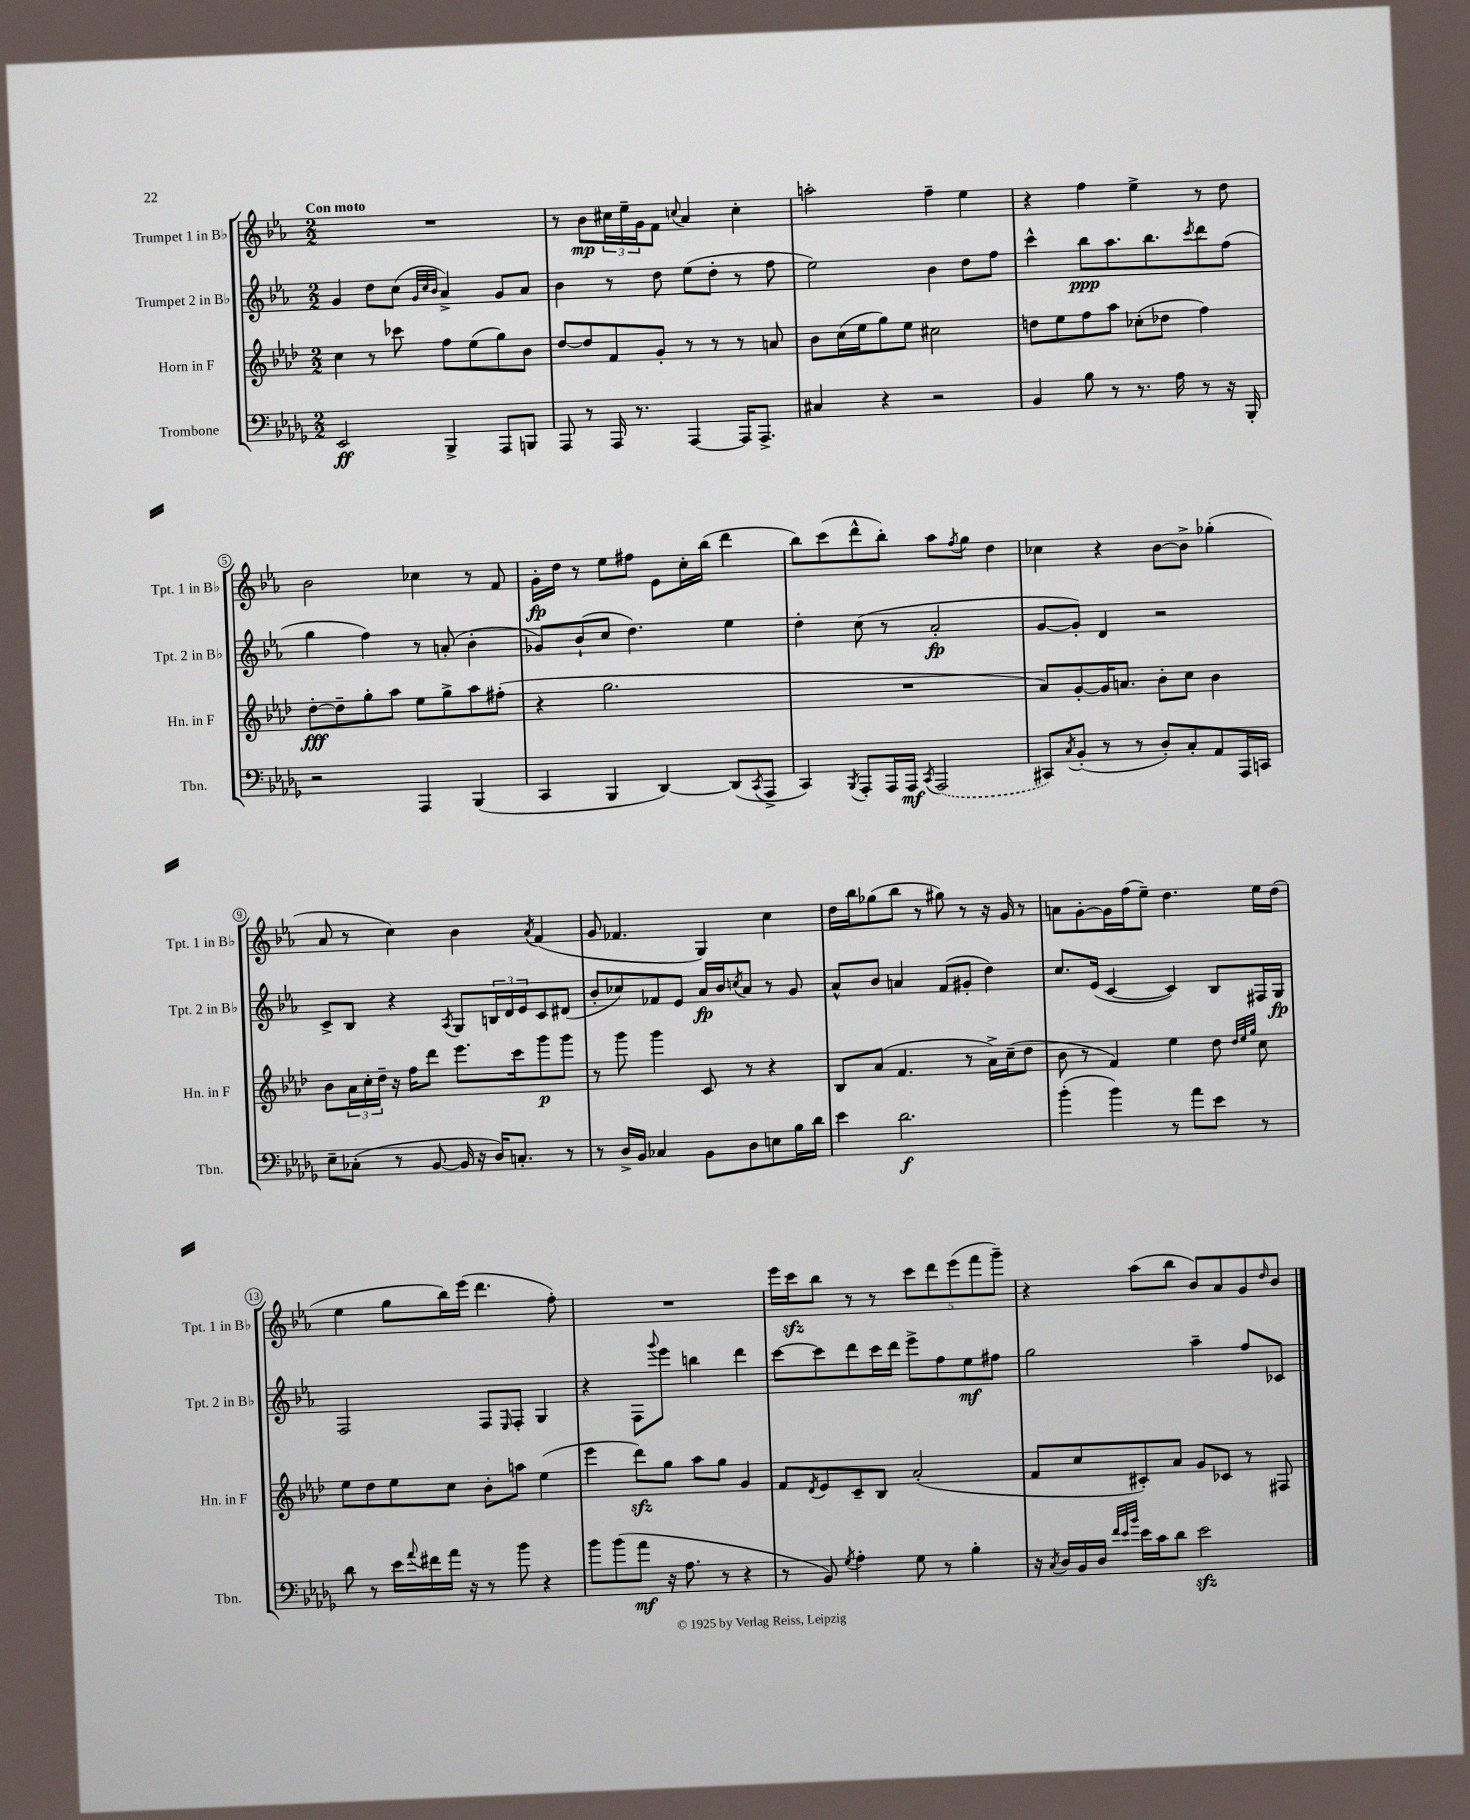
<<
\new StaffGroup <<
\new Staff = "s0" \with { instrumentName = "Trumpet 1 in Bb" shortInstrumentName = "Tpt. 1 in Bb" } {
    \clef treble \key ees \major \numericTimeSignature \time 2/2 \tempo "Con moto"
    R1 |
    r8 bes'8\mp \tuplet 3/2 { cis''16 ees''16-- g'16 } f'8 \appoggiatura { c''8 } aes'4 c''4-. |
    a''2-. f''4-- ees''4 |
    r4 f''4 ees''4-> r8 d''8 |
    bes'2 ces''4 r8 f'8 |
    g'16-.\fp d''16 r8 ees''8 fis''8 ees'8 c''16-. bes''16( d'''4 |
    bes''8) c'''8( d'''8-^ bes''8-.) aes''8 \acciaccatura { f''8 } g''8 d''4 |
    ces''4 r4 bes'8~ bes'8-> ges''4-.( |
    aes'8 r8 c''4) bes'4 \acciaccatura { aes'8 } f'4( |
    g'8 fes'4. g4) c''4 |
    d''16 bes''16 ges''8( bes''8 r8 gis''8) r8 r16 g'16 r8 |
    a'8 g'8~-. g'16 f''16( ees''8--) d''4. ees''16 d''16( |
    ees''4 g''8 bes''16) ees'''16( d'''4. f''8-.) |
    R1 |
    ees'''16 c'''16\sfz bes''8 r8 r8 \tuplet 5/4 { c'''8 d'''8 ees'''8( f'''8 g'''8--) } |
    r4 aes''8( bes''8 bes'8) aes'8 g'8 \grace { d''16 } bes'8 \bar "|." |
}
\new Staff = "s1" \with { instrumentName = "Trumpet 2 in Bb" shortInstrumentName = "Tpt. 2 in Bb" } {
    \clef treble \key ees \major \numericTimeSignature \time 2/2
    g'4 d''8 c''8( \grace { g'32 c''32 bes'32 } aes'4->) g'8 aes'8 |
    bes'4 r8 d''8 ees''8( d''8-. r8 f''8 |
    ees''2) bes'4 d''8 f''8 |
    c'''4-^ bes''8\ppp aes''8. bes''8. \acciaccatura { c'''8 } d'''8 f''8( |
    g''4 f''4) r8 a'8-.( bes'4-. |
    ges'8) bes'8-!( c''8 d''4.) ees''4 |
    d''4-. c''8( r8 aes'2-.\fp |
    g'8~ g'8-.) d'4 r2 |
    c'8-> bes8 r4 \acciaccatura { aes8 } g8 \tuplet 3/2 { b16 d'16 ees'16 } c'8 dis'8( |
    bes'8-. ces''8) fes'8 ees'8 aes'16\fp bes'16 \acciaccatura { c''8 } aes'8 r8 g'8 |
    aes'8-^ bes'8 a'4 f'8( gis'8-. d''4) |
    c''8. ees'16( c'4~ c'4) bes8 fis16 g16\fp |
    f2 f8 \grace { ees16 } f8-. g4 |
    r4 f8 \appoggiatura { g'''8 } ees'''8 b''4 d'''4 |
    c'''8~ c'''8 d'''8 c'''16 d'''16 ees'''8-> f''8 ees''8\mf fis''8 |
    g''2 aes''4-- f''8 ces'8 \bar "|." |
}
\new Staff = "s2" \with { instrumentName = "Horn in F" shortInstrumentName = "Hn. in F" } {
    \clef treble \key aes \major \numericTimeSignature \time 2/2
    c''4 r8 ces'''8 f''8 ees''8( g''8) bes'8 |
    des''8~ des''8 f'8 g'8-. r8 r8 r8 a'8 |
    bes'8 c''16( ees''16 g''8) ees''8 cis''2 |
    d''8 ees''8 f''8 aes''8 ces''8-.( des''8 f''4) |
    des''8~-.\fff des''8-- g''8-. aes''8 ees''8 g''8-> aes''8 fis''8-.( |
    r4 g''2. |
    R1 |
    aes'8) g'8~-. g'16 a'8. bes'8-. c''8 bes'4 |
    bes'8 \tuplet 3/2 { aes'16 c''16-. des''16-- } r16 f''16 des'''8 ees'''8. c'''16 g'''8\p g'''8 |
    r8 g'''8 g'''4 c'8 r8 r4 |
    bes8 aes'8( f'4. r8 aes'16->) c''16--( des''8 |
    bes'8 r8 f'4) ees''4 des''8 \grace { des''32 ees''32 g''32 } c''8 |
    ees''8 des''8 ees''8 c''8 bes'8-. a''8 ees''4( |
    ees'''4 des'''8\sfz) g''8 aes''8 g''8 g'4 |
    f'8 \acciaccatura { des'8 } ees'8 c'8-- bes8 aes'2-.( |
    f'8 c''8 cis'8-.) aes'8 g'8 ces'8 r8 fis8 \bar "|." |
}
\new Staff = "s3" \with { instrumentName = "Trombone" shortInstrumentName = "Tbn." } {
    \clef bass \key des \major \numericTimeSignature \time 2/2
    ees,2\ff bes,,4-> aes,,8 b,,8 |
    aes,,8 r8 aes,,16 r8. aes,,4~ aes,,16 aes,,8.-> |
    cis4 r4 r2 |
    bes,4 bes8 r8 r8. aes16 r8 r16 bes,,16-. |
    r2 aes,,4 bes,,4( |
    c,4 bes,,4 des,4~) des,8( \acciaccatura { c,8 } aes,,8-> |
    c,4) \acciaccatura { bes,,8 } aes,,8-. aes,,16 aes,,16\mf \acciaccatura { c,8 } \once \slurDashed aes,,2( |
    cis,8) \acciaccatura { c8 } bes,8-.( r8 r8 des8-.) c8-. aes,8 aes,,16 c,16 |
    ees8-- ces8-.( r8 bes,8~ bes,16 r16 des16) c8.-. r8 |
    r8 des16-> bes,16 ces4 bes,8 des8 e8 bes16 des'16 |
    ees'4 des'2.\f |
    bes'4-.( bes'4) r8 aes'8 ees'8 r8 |
    des'8 r8 ees'16 \appoggiatura { aes'8 } fis'16 aes'16 r16 r8 bes'8 r4 |
    bes'8 bes'8( aes'8\mf r16 aes8. r8 r4 |
    r8 bes,8) \acciaccatura { ges8 } aes4-. ges8 r8 bes4-. |
    r16 \acciaccatura { c8 } des16 bes,16 des16 \grace { f'32 ees'32 bes'32 } ees'16 c'16 des'8 ees'2\sfz \bar "|." |
}
>>
>>
\layout { \context { \Score \override BarNumber.stencil = #(make-stencil-circler 0.1 0.3 ly:text-interface::print) } }
